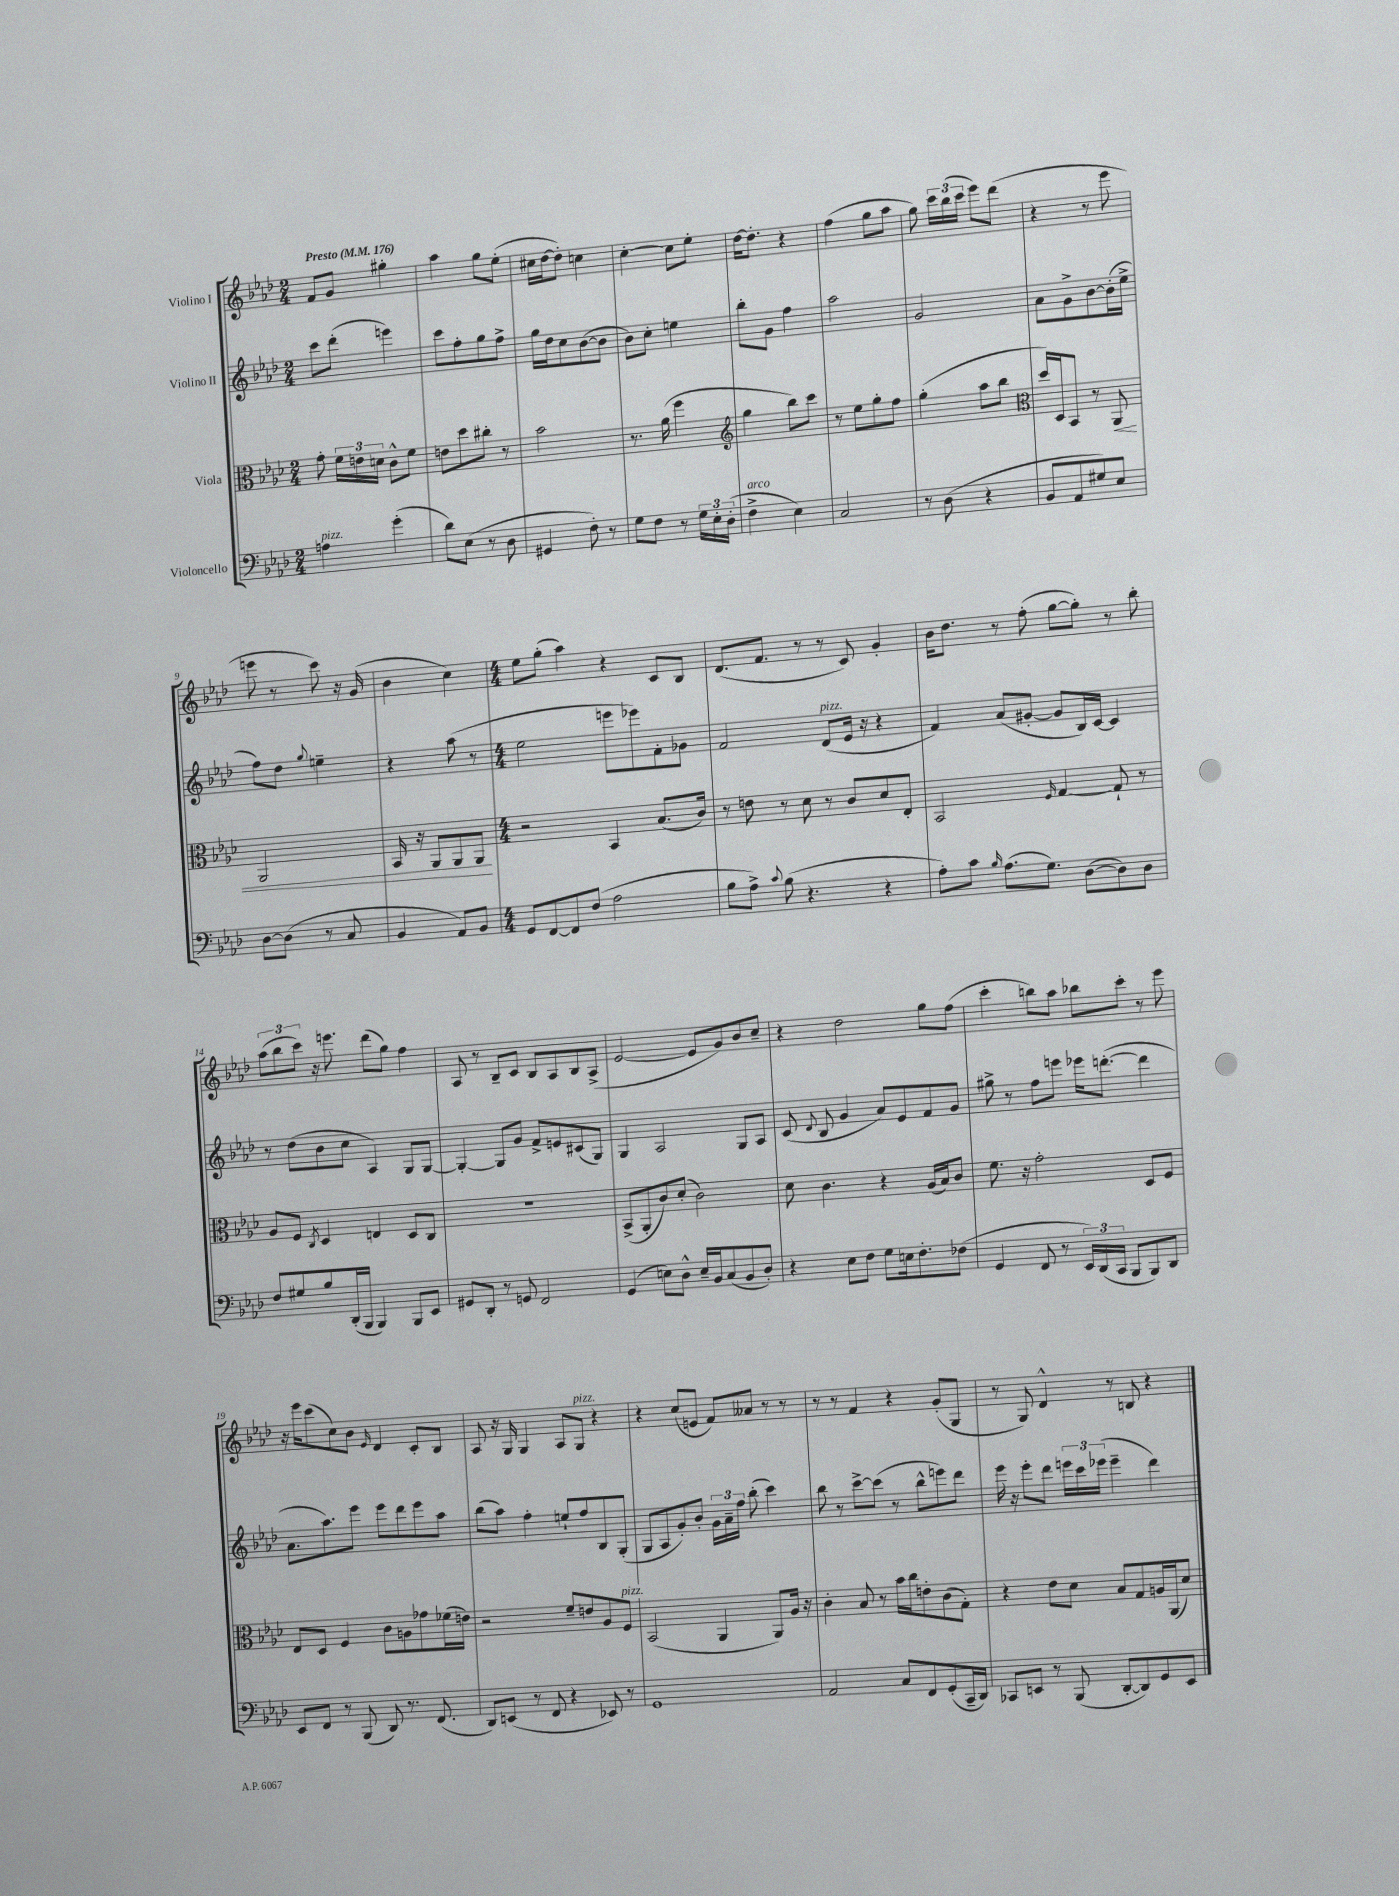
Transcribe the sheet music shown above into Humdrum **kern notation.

**kern	**kern	**kern	**kern
*staff4	*staff3	*staff2	*staff1
*clefF4	*clefC3	*clefG2	*clefG2
*k[b-e-a-d-]	*k[b-e-a-d-]	*k[b-e-a-d-]	*k[b-e-a-d-]
*M2/4	*M2/4	*M2/4	*M2/4
*MM176	*MM176	*MM176	*MM176
4A	8g'	8ccc	8f
.	24f	(8ddd-'	8g
.	24e	.	.
.	24d	.	.
(4g'	8c^^	4eee)	4gg#'
.	8f	.	.
=	=	=	=
8d-)	8e	8ccc	4aa-
(8E-	8dd-	8ff'	.
8r	8cc#'	8gg	8gg
8D-	8r	8ff^	(8ee-'
=	=	=	=
4GG#	2b-	16gg	16cc#
.	.	16dd-	[16dd-
.	.	8cc	8dd-'])
8F')	.	([8b-	4cc
8r	.	8b-]	.
=	=	=	=
8G	8.r	8b-)	[4cc'
8F	.	8cc'	.
.	(16a-	.	.
8r	4ff	4ee	8cc]
24G	.	.	8ee-'
24E-'	.	.	.
(24D-'	.	.	.
=	=	=	=
*	*clefG2	*	*
4F^	4gg	8bb-'	[16dd-
.	.	.	8.dd-']
.	.	8g	.
4E-)	8bb-)	4ff	4r
.	8ccc	.	.
=	=	=	=
2C	8r	2aa-	(4ff
.	8ee-	.	.
.	8gg'	.	8gg
.	8ff	.	8aa-
=	=	=	=
8r	(4gg'	2g	8gg)
(8D-	.	.	24ccc
.	.	.	(24bb-
.	.	.	24ccc
4r	8aa-	.	8eee-)
.	8bb-	.	(8ddd-
=	=	=	=
*	*clefC3	*	*
8BB-	16dd-)	8a-	4r
.	16D-	.	.
8AA-	8BB-	8g^	.
8G#)	8r	[8b-	8r
8E-	8AA-	(16b-']	8eee-
.	.	16ee-^	.
=	=	=	=
[8D-	2AA-	8ff)	8eee
(8D-]	.	8dd-	8r
.	.	8qqgg	.
8r	.	4ee~	8ccc)
8C	.	.	16r
.	.	.	(16g
=	=	=	=
4BB-	16BB-	4r	4b-
.	16r	.	.
.	8AA-	.	.
8AA-)	8AA-	(8aa-	4cc)
8BB-	8AA-	8r	.
=	=	=	=
*M4/4	*M4/4	*M4/4	*M4/4
8GG	2r	2ee-	8ee-
[8FF	.	.	(8gg'
8FF]	.	.	4aa-)
(8F	.	.	.
2A-	4BB-	8eee	4r
.	.	8eee-)	.
.	(8.B-	8f'	8c
.	.	8g-	8B-
.	16c)	.	.
=	=	=	=
8B-	8r	2f	(8.d-
8A-^)	8e	.	.
.	.	.	8.f
8qqc	.	.	.
(8B-	8r	.	.
4.r	8d-	.	8r
.	8r	(8d-	8r
.	8c	16e-	8c)
.	.	16r	.
4r	8d-	4r	4g'
.	8E-'	.	.
=	=	=	=
8A-')	2BB-	4f)	16b-
.	.	.	8.dd-
8c	.	.	.
16qqB-	.	.	.
(8.A-	.	(8a-	8r
.	.	[8g#'	(8ff'
8.G)	.	.	.
.	16qqF	.	.
.	[4G	8g#]	[8gg
([8D-	.	16B-)	8gg'])
.	.	[16c	.
8D-])	8G`]	4c]	8r
8D-	8r	.	8bb-'
=	=	=	=
8F	8A-	8r	(12aa-
.	.	.	12bb-
8G#	8F	(8dd-	.
.	.	.	12ccc)
.	8qC	.	.
8B-	4D-	8b-	16r
.	.	.	8.eee
(16DD-'	.	8cc	.
16BBB-	.	.	.
4BBB-)	4E	4A-)	(8ddd-
.	.	.	8gg)
8BBB-	8D-	8G	4ff
8EE-	8C	[8G	.
=	=	=	=
8GG#	1r	4G'_	8A-
8DD-'	.	.	8r
8r	.	8G]	8B-~
8GG	.	8g	8c
2FF	.	8f^	8B-
.	.	8e	8A-
.	.	(8c#	8B-
.	.	8G)	(8A-^
=	=	=	=
(4GG	(8BB-^	4G	[2e-
.	8AA-'	.	.
8E)	8c)	2A-	.
8D-^^	(8d-'	.	.
16E~	2c)	.	8e-]
16BB-	.	.	.
(8C	.	.	8g)
8BB-	.	8G	8b-
8D-')	.	8A-	8cc~
=	=	=	=
4r	8d-	(8c	4r
.	.	8qqd-	.
.	4.c	8B-	.
8E-	.	4g	2dd-
8F	.	.	.
8G	4r	8a-)	.
16E	.	8e-	.
8.F'	.	.	.
.	(16A-	8f	8gg
.	16B-)	.	.
(8F-	8c	8g	(8ff
=	=	=	=
4GG	8.f	8gg#^	4ccc'
.	.	8r	.
.	16r	.	.
8FF	2g'	8ff	8bb)
8r	.	8eee	8aa-
24EE-)	.	16eee-	8bb-
(24DD-	.	.	.
.	.	([8.ddd'	.
24CC	.	.	.
8BBB-	.	.	8ccc'
8BBB-)	8D-	4ddd]	8r
8DD-	8F	.	8eee-
=	=	=	=
8EE-	8E-	8.a-	16r
.	.	.	16eee-
8FF	8D-	.	(8ccc
.	.	8.aa-)	.
8r	4F	.	8cc)
(8BBB-	.	8eee-	8b-
.	.	.	16qqe-
8DD-)	8c	8eee-	4d-
8.r	8A	8ddd-	.
.	8g-	8eee-	8c'
(8.FF	.	.	.
.	(16f-	8aa-	8B-
.	16e)	.	.
=	=	=	=
8DD-)	2r	(8bb-	8A-
(8EE	.	8aa-)	16r
.	.	.	16G
8r	.	4ff'	4G
8FF	.	.	.
4r	8f~	8ee`	8A-
.	8e	8ff	8G
8EE-)	8A-	8B-	4r
8r	8F	(8G'	.
=	=	=	=
1GG	(2BB-	8G	4r
.	.	8A-	.
.	.	8g')	(8cc
.	.	8b-'	8e
.	4AA-	24g	8f)
.	.	24a-~	.
.	.	24ff	.
.	.	(8bb-'	8a--
.	8AA-)	4ccc)	8r
.	16A-	.	8r
.	16r	.	.
=	=	=	=
2AA-	4c'	8bb-	8r
.	.	8r	8r
.	8B-	[8ccc^	4f
.	8r	(8ccc]	.
8C	16b-	8r	4r
.	16cc	.	.
8FF	8e'	8bb-^^	.
(8GG'	(8c	8eee)	(8g'
16CC~	8G')	8ddd-	8G
16DD-)	.	.	.
=	=	=	=
8CC-	4r	16eee-	8r
.	.	16r	.
8EE	.	8eee-'	8G)
8r	8e-	8ddd-	4d-^^
(8BBB-	8d-	24eee	.
.	.	24ccc	.
.	.	(24eee-	.
[8DD-'	8B-	4eee-~	8r
8DD-])	8G	.	8B
8GG	16A	4ddd-)	4r
.	(16AA-	.	.
8EE	8d-)	.	.
==	==	==	==
*-	*-	*-	*-
